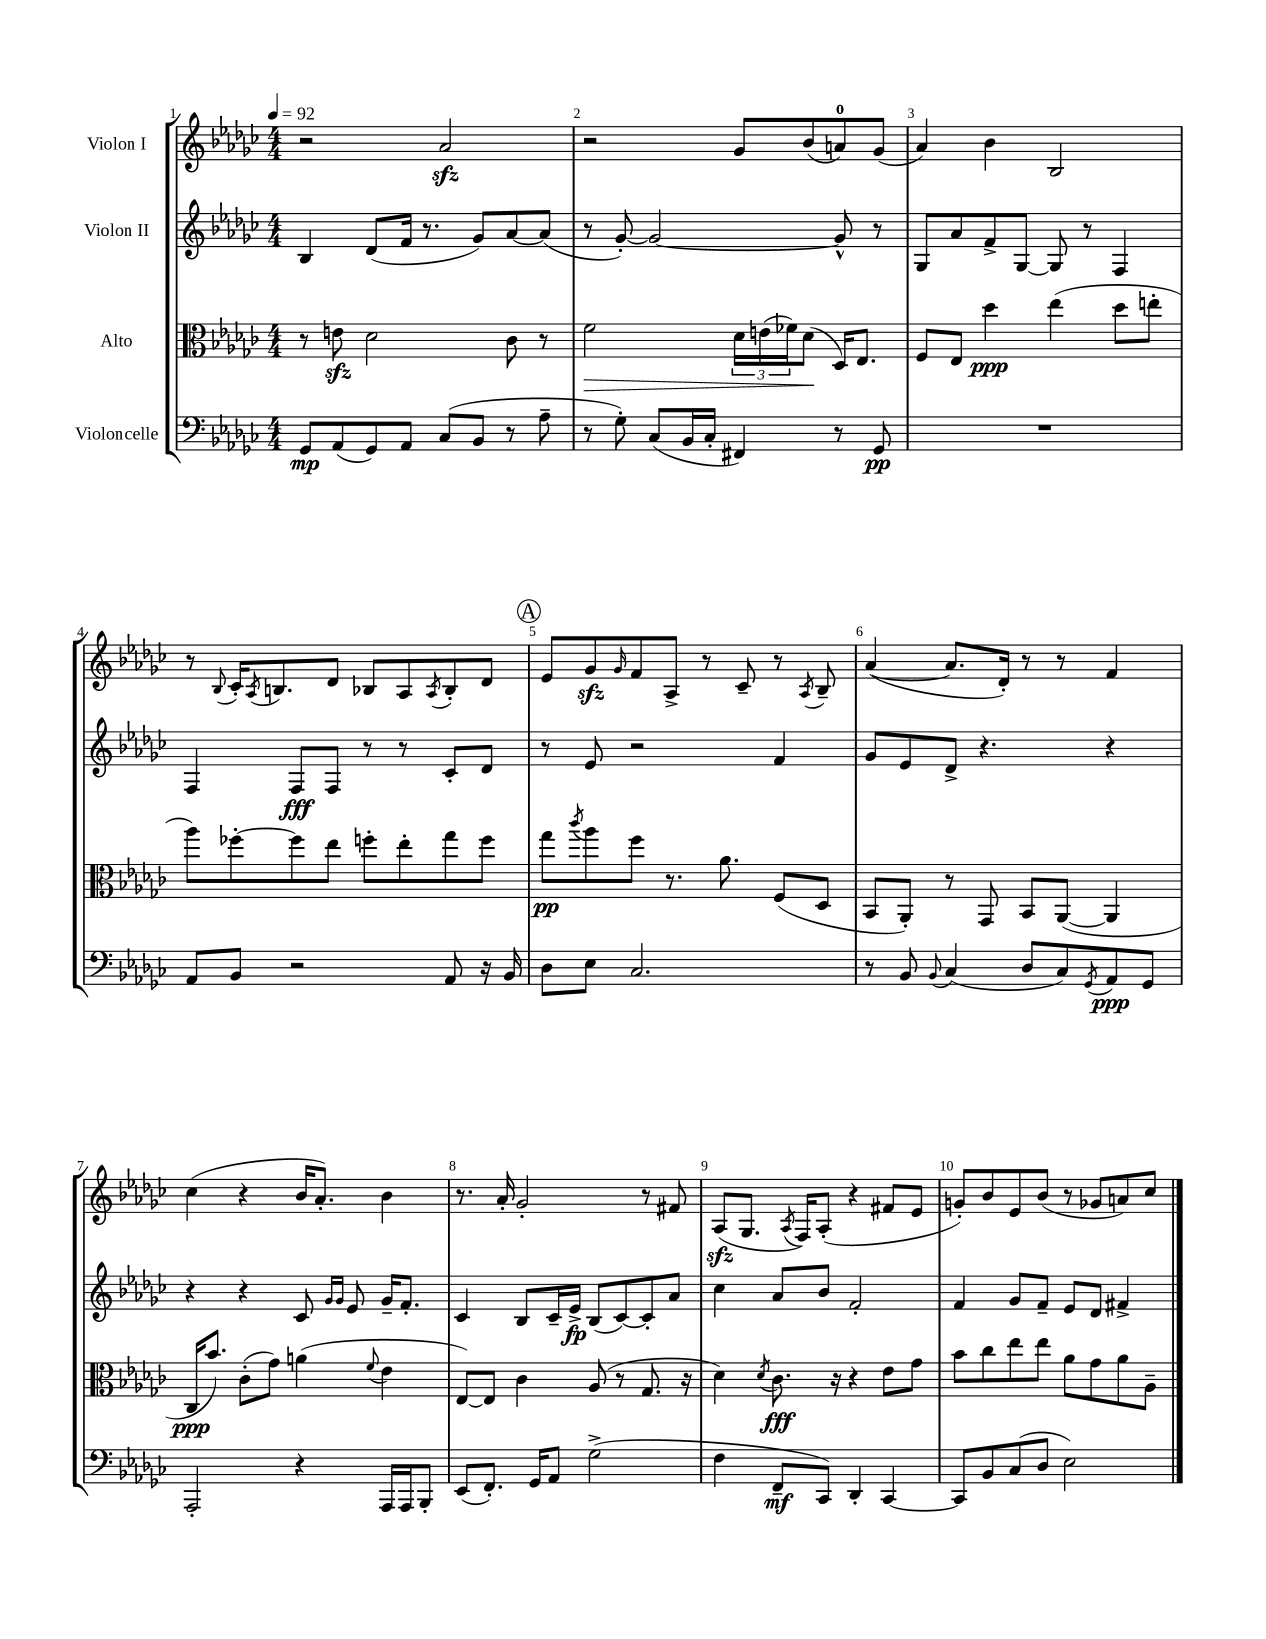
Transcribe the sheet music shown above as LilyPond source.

<<
\new StaffGroup <<
\new Staff = "s0" \with { instrumentName = "Violon I" } {
    \clef treble \key ges \major \numericTimeSignature \time 4/4 \tempo 4 = 92
    r2 aes'2\sfz |
    r2 ges'8 bes'8( a'8-0) ges'8( |
    aes'4) bes'4 bes2 |
    r8 \appoggiatura { bes8 } ces'16-. \acciaccatura { aes8 } b8. des'8 bes8 aes8 \acciaccatura { aes8 } bes8-. des'8 |
    \mark \markup { \circle "A" } ees'8 ges'8\sfz \grace { ges'16 } f'8 aes8-> r8 ces'8-- r8 \acciaccatura { aes8 } bes8-- |
    aes'4~( aes'8. des'16-.) r8 r8 f'4 |
    ces''4( r4 bes'16 aes'8.-.) bes'4 |
    r8. aes'16-. ges'2-. r8 fis'8 |
    aes8\sfz( ges8. \acciaccatura { aes8 } f16) aes8-.( r4 fis'8 ees'8 |
    g'8-.) bes'8 ees'8 bes'8( r8 ges'8 a'8) ces''8 \bar "|." |
}
\new Staff = "s1" \with { instrumentName = "Violon II" } {
    \clef treble \key ges \major \numericTimeSignature \time 4/4
    bes4 des'8( f'16 r8. ges'8) aes'8~ aes'8( |
    r8 ges'8~-.) ges'2~ ges'8-^ r8 |
    ges8 aes'8 f'8-> ges8~ ges8 r8 f4 |
    f4 f8\fff f8 r8 r8 ces'8-. des'8 |
    \mark \markup { \circle "A" } r8 ees'8 r2 f'4 |
    ges'8 ees'8 des'8-> r4. r4 |
    r4 r4 ces'8 \grace { ges'16 ges'16 } ees'8 ges'16-- f'8.-. |
    ces'4 bes8 ces'16-- ees'16->\fp bes8( ces'8~) ces'8-. aes'8 |
    ces''4 aes'8 bes'8 f'2-. |
    f'4 ges'8 f'8-- ees'8 des'8 fis'4-> \bar "|." |
}
\new Staff = "s2" \with { instrumentName = "Alto" } {
    \clef alto \key ges \major \numericTimeSignature \time 4/4
    r8 e'8\sfz des'2 ces'8 r8 |
    f'2\> \tuplet 3/2 { des'16 e'16( fes'16) } des'8\!( des16) ees8. |
    f8 ees8 des''4\ppp ees''4( des''8 e''8-. |
    aes''8) fes''8~-. fes''8 ees''8 f''8-. ees''8-. ges''8 f''8 |
    \mark \markup { \circle "A" } ges''8\pp \acciaccatura { ces'''8 } aes''8 f''8 r8. aes'8. f8( des8 |
    bes,8 aes,8-.) r8 ges,8 bes,8 aes,8~( aes,4 |
    ces16\ppp bes'8.) ces'8-.( ges'8) a'4( \appoggiatura { f'8 } ees'4 |
    ees8~) ees8 ces'4 aes8( r8 ges8. r16 |
    des'4) \acciaccatura { des'8 } ces'8.\fff r16 r4 ees'8 ges'8 |
    bes'8 ces''8 ees''8 ees''8 aes'8 ges'8 aes'8 aes8-- \bar "|." |
}
\new Staff = "s3" \with { instrumentName = "Violoncelle" } {
    \clef bass \key ges \major \numericTimeSignature \time 4/4
    ges,8\mp aes,8( ges,8) aes,8 ces8( bes,8 r8 aes8-- |
    r8 ges8-.) ces8( bes,16 ces16-. fis,4) r8 ges,8\pp |
    R1 |
    aes,8 bes,8 r2 aes,8 r16 bes,16 |
    \mark \markup { \circle "A" } des8 ees8 ces2. |
    r8 bes,8 \appoggiatura { bes,8 } ces4( des8 ces8) \acciaccatura { ges,8 } aes,8\ppp ges,8 |
    aes,,2-. r4 aes,,16 aes,,16 bes,,8-. |
    ees,8( f,8.-.) ges,16 aes,8 ges2->( |
    f4 f,8--\mf ces,8) des,4-. ces,4~ |
    ces,8 bes,8 ces8( des8 ees2) \bar "|." |
}
>>
>>
\layout { \context { \Score \override BarNumber.break-visibility = ##(#f #t #t) barNumberVisibility = #all-bar-numbers-visible } }
